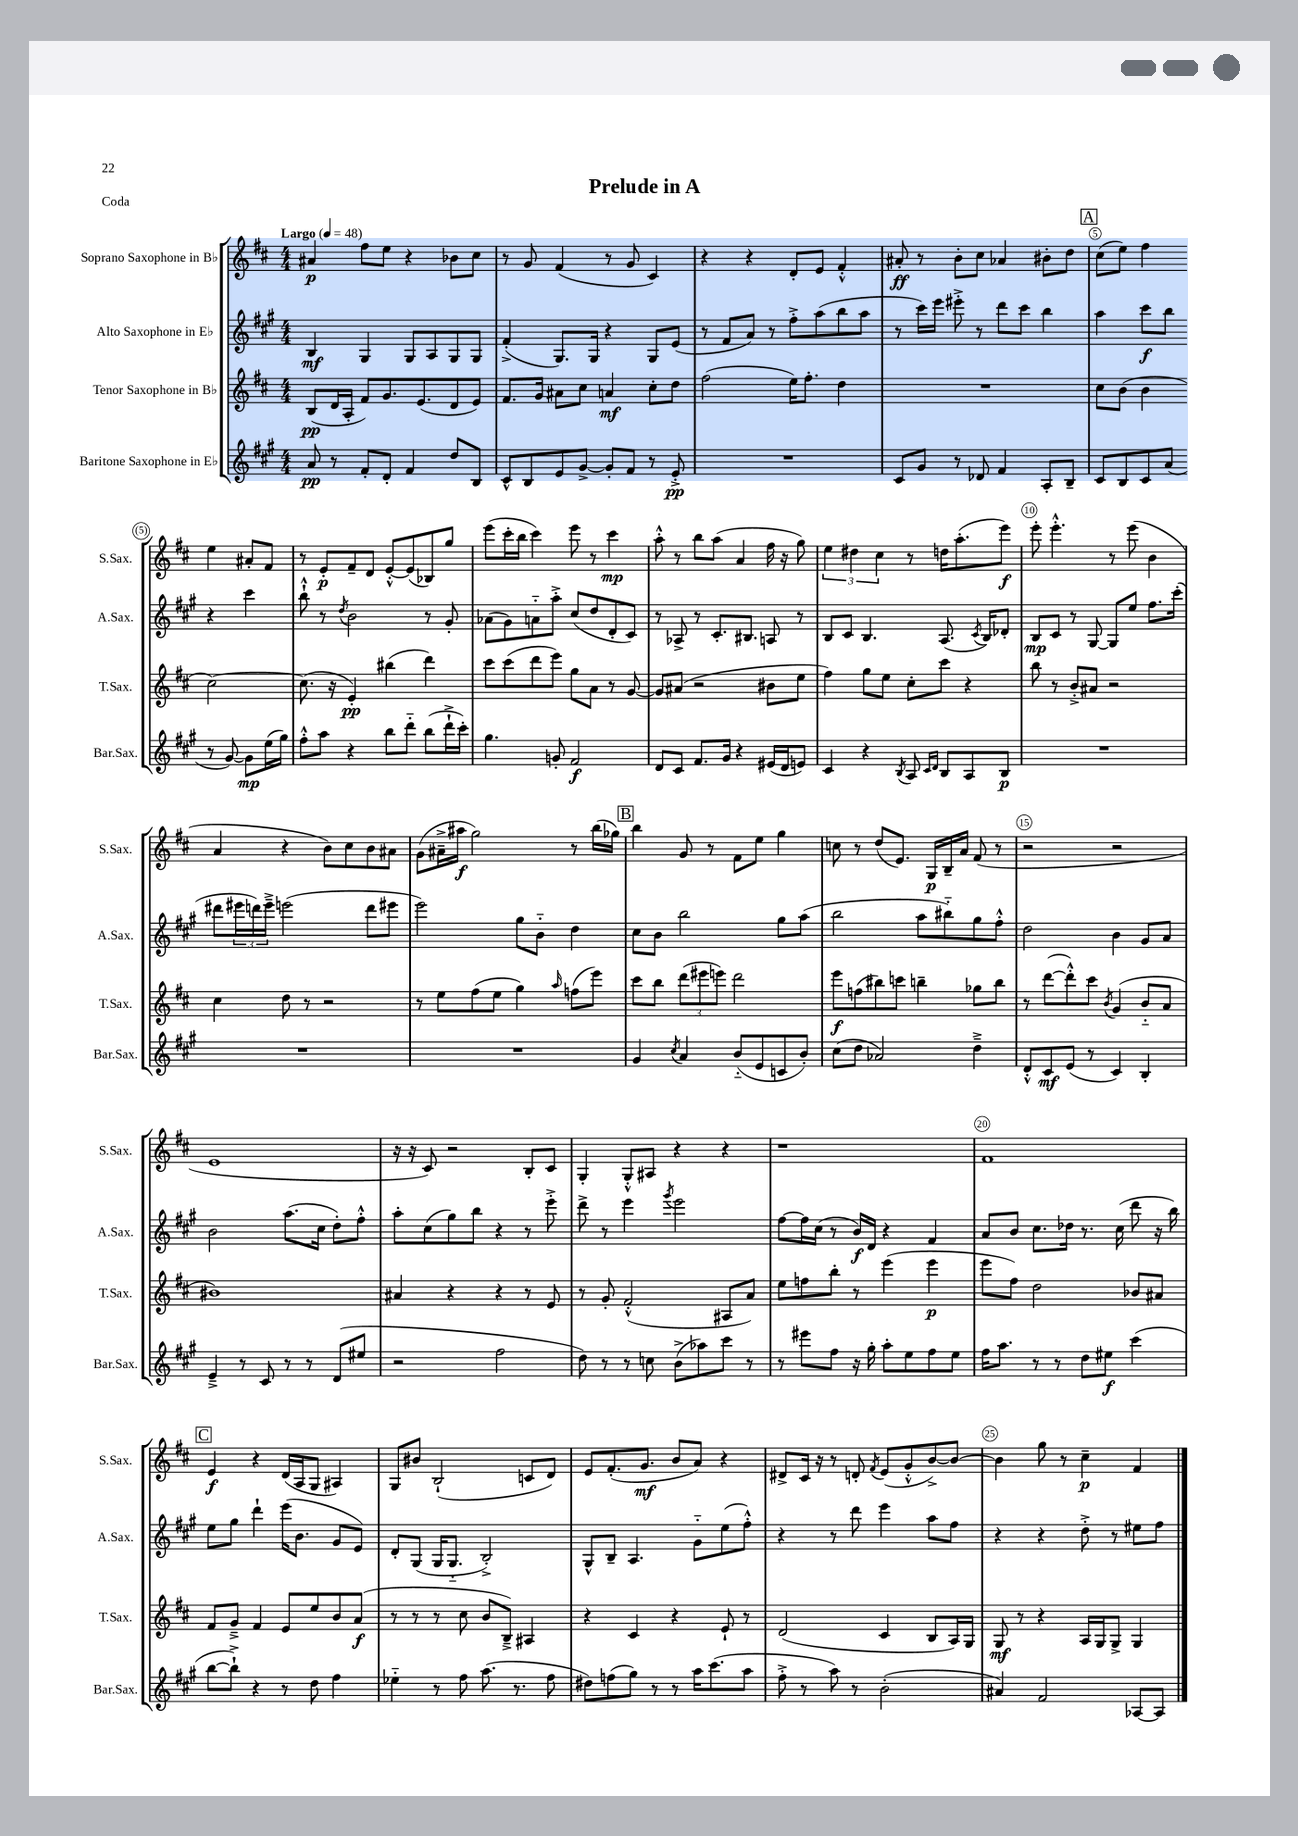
\header { title = "Prelude in A" piece = "Coda" }
<<
\new StaffGroup <<
\new Staff = "s0" \with { instrumentName = "Soprano Saxophone in Bb" shortInstrumentName = "S.Sax." } {
    \clef treble \key d \major \numericTimeSignature \time 4/4 \tempo "Largo" 4 = 48
    ais'4\p fis''8 e''8 r4 bes'8 cis''8 |
    r8 g'8 fis'4( r8 g'8 cis'4) |
    r4 r4 d'8-. e'8 fis'4-.-^ |
    ais'8-.\ff r8 b'8-. cis''8 aes'4 bis'8-. d''8 |
    \mark \markup { \box "A" } cis''8( e''8) fis''4 e''4 ais'8-. fis'8 |
    r8 e'8-.\p fis'8-- d'8 e'8~-.-^ e'8( bes8) g''8 |
    e'''8( cis'''16-. b''16 cis'''4) e'''8 r8 cis'''4\mp |
    a''8-.-^ r8 b''8 a''8( a'4 fis''16 r16 g''8) |
    \tuplet 3/2 { e''4 dis''4 cis''4 } r8 d''16 a''8.-.( e'''8\f) |
    e'''8-. e'''4.-.-^ r8 e'''8( b'4 |
    a'4 r4 b'8) cis''8 b'8 ais'8 |
    g'8( ais'16---> ais''16\f g''2) r8 b''16( ges''16) |
    \mark \markup { \box "B" } b''4 g'8 r8 fis'8 e''8 g''4 |
    c''8 r8 d''8( e'8.) g16\p b16-- a'16 fis'8( r8 |
    r2 r2 |
    e'1 |
    r16 r16 cis'8) r2 b8-. cis'8 |
    g4-. g8-.-^ ais8 r4 r4 |
    r1 |
    fis'1 |
    \mark \markup { \box "C" } e'4\f r4 d'16( a16 g8 ais4) |
    g8 bis'8 b2-!( c'8 d'8) |
    e'8 fis'8.-.( g'8.\mf b'8 a'8) r4 |
    dis'8-> cis'16 r16 r8 d'8-. \acciaccatura { fis'8 } e'8( g'8-.-^ b'8~->) b'8~ |
    b'4 g''8 r8 cis''4--\p fis'4 \bar "|." |
}
\new Staff = "s1" \with { instrumentName = "Alto Saxophone in Eb" shortInstrumentName = "A.Sax." } {
    \clef treble \key a \major \numericTimeSignature \time 4/4
    b4\mf gis4 gis8 a8 gis8 gis8 |
    fis'4-.->( gis8.) gis16 r4 gis8 e'8( |
    r8 fis'8 a'8) r8 fis''8-.-> a''8( b''8 a''8 |
    r8 cis'''16) e'''16 eis'''8-.-> r8 d'''8 cis'''8 b''4 |
    \mark \markup { \box "A" } a''4 cis'''8\f b''8 r4 cis'''4 |
    b''8-!-^ r8 \acciaccatura { d''8 } b'2 r8 gis'8-. |
    aes'8( gis'8) a'8-_ a''8-.-> cis''8( d''8 d'8-. cis'8) |
    r8 aes8-> r8 cis'8.-. bis8. a8 r8 |
    b8 cis'8 b4. a8.( \acciaccatura { cis'8 } b16) des'8-. |
    b8\mp cis'8 r8 gis8~ gis8 e''8 fis''8. cis'''16-.( |
    dis'''8 \tuplet 3/2 { eis'''16 d'''16) eis'''16---> } e'''2( d'''8 eis'''8 |
    e'''2) gis''8 b'8-_ d''4 |
    \mark \markup { \box "B" } cis''8 b'8 b''2 gis''8 a''8( |
    b''2 a''8 bis''8-_) gis''8 fis''8-.-^ |
    d''2 b'4 gis'8 a'8 |
    b'2 a''8.( cis''16 d''8-.) fis''8-.-^ |
    a''8-. cis''8( gis''8) b''8 r4 r8 e'''8-.-> |
    d'''8-> r8 e'''4 \acciaccatura { gis'''8 } e'''2 |
    fis''8~ fis''16 cis''16( r8 b'16\f) d'16 r4 fis'4 |
    a'8 b'8 cis''8. des''16 r8. cis''16( d'''8 r16 b''16) |
    \mark \markup { \box "C" } e''8 gis''8 d'''4-! e'''16( b'8. gis'8 e'8) |
    d'8-. gis8( gis16 gis8.-_ b2-.->) |
    gis8-^ b8-- a4. gis'8-_ e''8( fis''8-.-^) |
    r4 r8 d'''8 e'''4 a''8 fis''8 |
    r4 r4 d''8-.-> r8 eis''8 fis''8 \bar "|." |
}
\new Staff = "s2" \with { instrumentName = "Tenor Saxophone in Bb" shortInstrumentName = "T.Sax." } {
    \clef treble \key d \major \numericTimeSignature \time 4/4
    b8\pp( d'16 a16-. fis'8) g'8. e'8.( d'8 e'8) |
    fis'8. g'16 ais'8 cis''8 a'4\mf cis''8-. d''8 |
    fis''2( e''16) fis''8.-. d''4 |
    R1 |
    \mark \markup { \box "A" } cis''8 b'8( b'4 cis''2~) |
    cis''8.( r16 e'4-.\pp) bis''4( d'''4) |
    cis'''8 cis'''8( d'''8 e'''8) g''8 a'8 r8 g'8~ |
    g'8 ais'8( r2 bis'8 e''8 |
    fis''4) g''8 e''8 cis''8-. cis'''8 r4 |
    b''8 r8 b'8-.-> ais'8 r2 |
    cis''4 d''8 r8 r2 |
    r8 e''8 fis''8( e''8 g''4) \grace { a''16 } f''8( e'''8) |
    \mark \markup { \box "B" } cis'''8 b''8 \tuplet 3/2 { d'''8( eis'''8 e'''8) } d'''2 |
    e'''8\f f''8( bis''8) c'''8 b''4-- ges''8 b''8 |
    r8 d'''8~( d'''8-.-^) cis'''8 \acciaccatura { b'8 } g'4( b'8-_ a'8 |
    bis'1) |
    ais'4 r4 r4 r8 e'8 |
    r8 g'8-. fis'2-.-^( ais8 a'8) |
    e''8 f''8 b''8-. r8 e'''4( e'''4\p |
    e'''8 fis''8) d''2 bes'8 ais'8 |
    \mark \markup { \box "C" } fis'8 g'8---> fis'4 e'8 e''8 b'8 a'8\f( |
    r8 r8 r8 cis''8 b'8 b8--->) ais4 |
    r4 cis'4 r4 e'8-! r8 |
    d'2( cis'4 b8 a16) g16 |
    g8\mf r8 r4 a16 g16 g8-> g4 \bar "|." |
}
\new Staff = "s3" \with { instrumentName = "Baritone Saxophone in Eb" shortInstrumentName = "Bar.Sax." } {
    \clef treble \key a \major \numericTimeSignature \time 4/4
    a'8\pp r8 fis'8-. d'8-. fis'4 d''8 b8 |
    cis'8-^ b8 e'8 gis'8~-> gis'8-. fis'8 r8 e'8-.->\pp |
    R1 |
    cis'8 gis'8 r8 des'8 fis'4 a8-. b8-- |
    \mark \markup { \box "A" } cis'8 b8 cis'8 a'8( r8 gis'8~) gis'8\mp e''16( gis''16) |
    fis''8-.-^ a''8 r4 b''8 d'''8-_ b''8( d'''16-!-> cis'''16-.) |
    gis''4. g'8-. fis'2\f |
    d'8 cis'8 fis'8. gis'16 r4 eis'16( d'16 e'8) |
    cis'4 r4 \acciaccatura { b8 } a8 \grace { cis'16 d'16 } b8 a8 b8\p |
    R1 |
    R1 |
    R1 |
    \mark \markup { \box "B" } gis'4 \acciaccatura { cis''8 } a'4 b'8-_( e'8 c'8 b'8-.) |
    cis''8( d''8 aes'2) d''4---> |
    d'8-.-^ cis'8\mf e'8( r8 cis'4) b4-. |
    e'4---> r8 cis'8 r8 r8 d'8( eis''8 |
    r2 fis''2 |
    d''8) r8 r8 c''8 b'8->( aes''8) cis'''8 r8 |
    r8 eis'''8 fis''8 r16 gis''16-. a''8-. e''8 fis''8 e''8 |
    fis''16 a''8. r8 r8 d''8 eis''8\f cis'''4( |
    \mark \markup { \box "C" } b''8~ b''8-!->) r4 r8 d''8 fis''4 |
    ees''4-_ r8 fis''8 a''8.( r8. fis''8 |
    dis''8) f''8( gis''8) r8 r8 a''16 cis'''8.( a''8 |
    fis''8-.-> r8 a''8) r8 b'2-.( |
    ais'4) fis'2 aes8~ aes8 \bar "|." |
}
>>
>>
\layout { \context { \Score \override BarNumber.break-visibility = ##(#f #t #t) barNumberVisibility = #(every-nth-bar-number-visible 5) \override BarNumber.stencil = #(make-stencil-circler 0.1 0.3 ly:text-interface::print) } }
